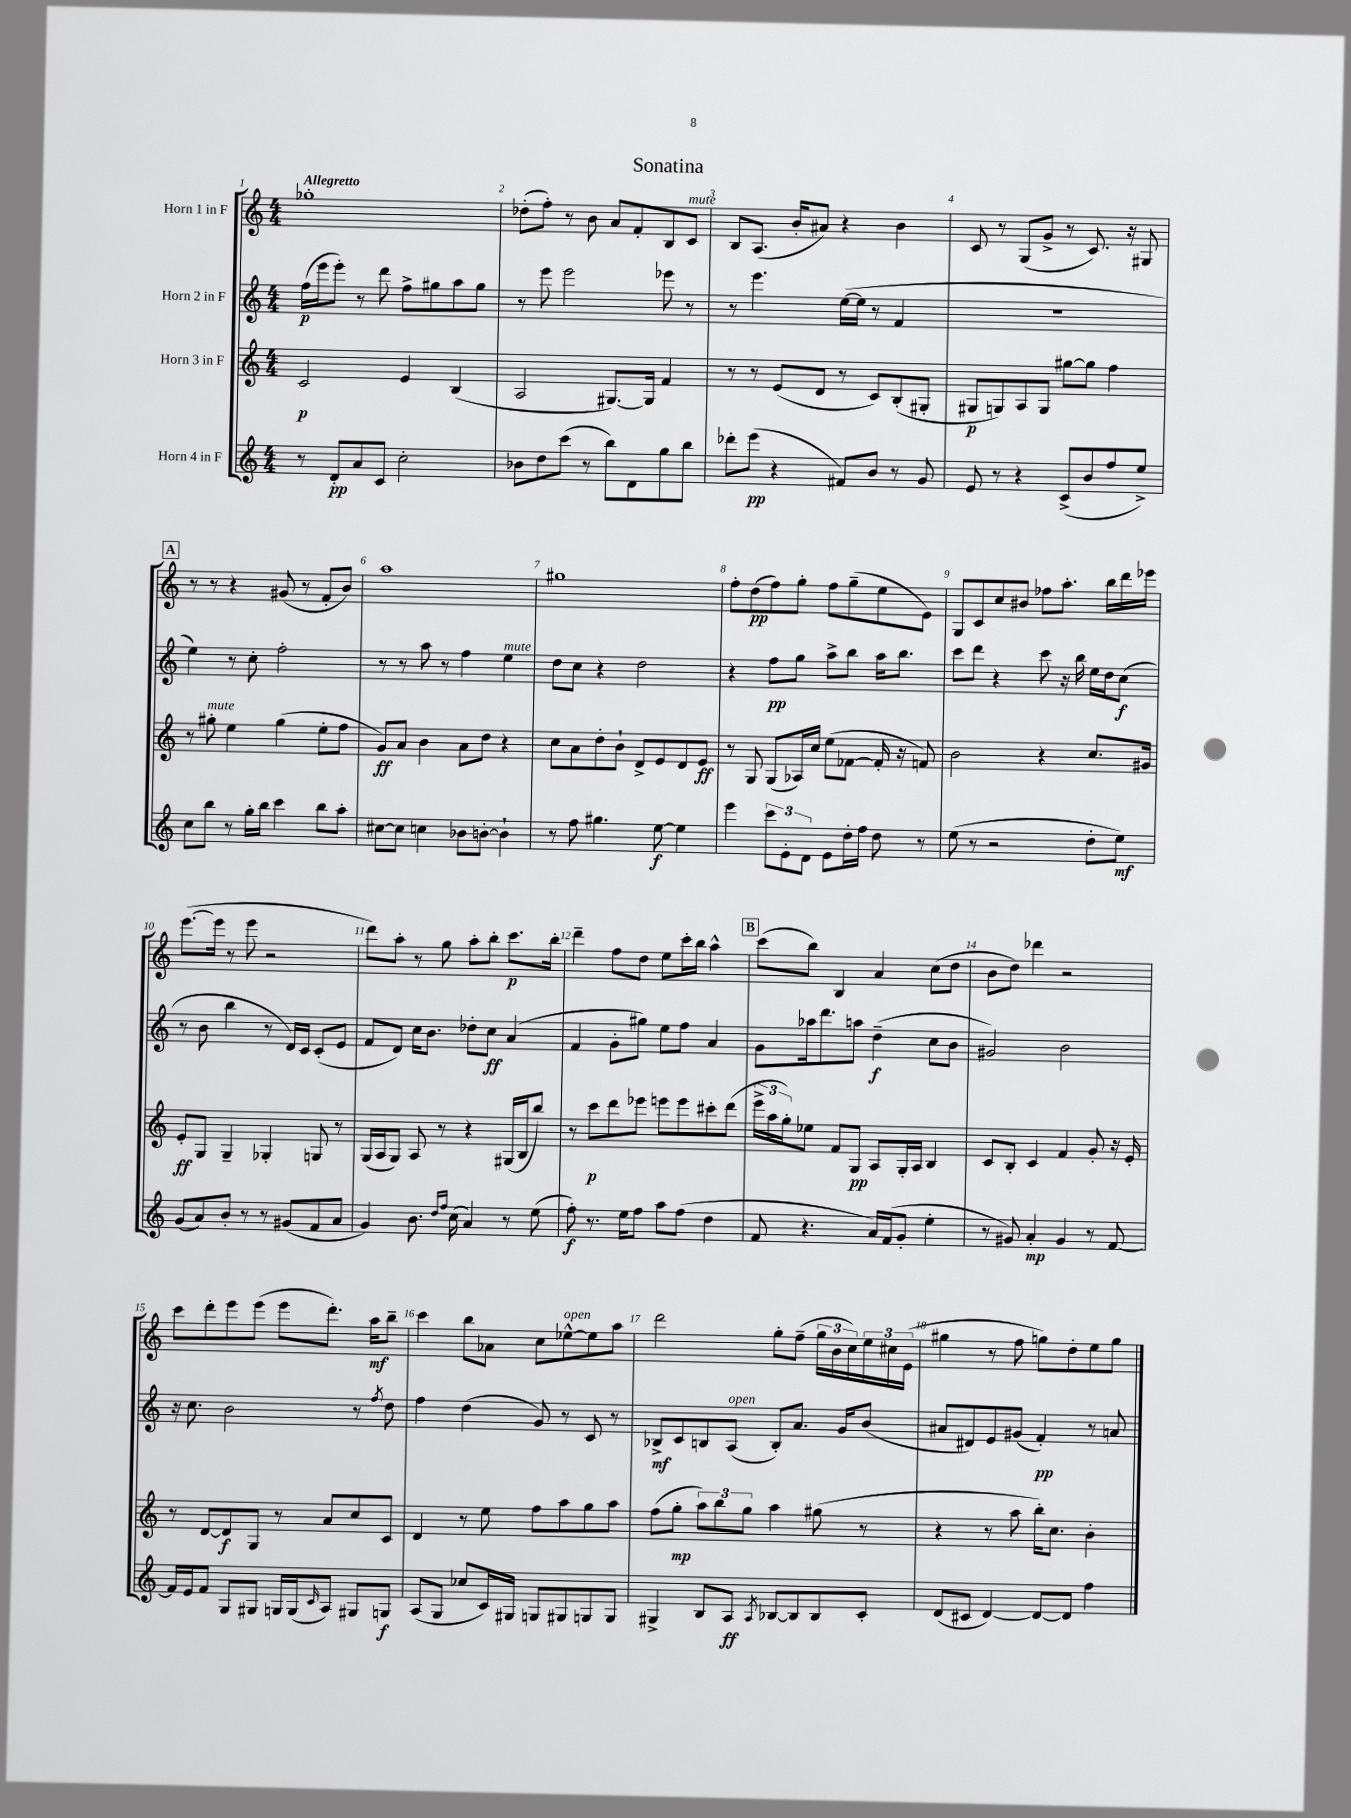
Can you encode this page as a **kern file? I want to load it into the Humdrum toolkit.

**kern	**dynam	**kern	**dynam	**kern	**dynam	**kern	**dynam
*part4	*part4	*part3	*part3	*part2	*part2	*part1	*part1
*staff4	*staff4	*staff3	*staff3	*staff2	*staff2	*staff1	*staff1
*I"Horn 4 in F	*	*I"Horn 3 in F	*	*I"Horn 2 in F	*	*I"Horn 1 in F	*
*clefG2	*	*clefG2	*	*clefG2	*	*clefG2	*
*k[]	*	*k[]	*	*k[]	*	*k[]	*
*M4/4	*	*M4/4	*	*M4/4	*	*M4/4	*
=1	=1	=1	=1	=1	=1	=1	=1
!	!	!	!	!	!	!LO:TX:a:B:t=Allegretto	!
8r	.	2c/	p	(16ff\LL	p	1gg-X'	.
.	.	.	.	16eee\J	.	.	.
8d'/L	pp	.	.	8eee'\J)	.	.	.
8a/	.	.	.	8r	.	.	.
8c/J	.	.	.	8ddd\	.	.	.
2cc'\	.	4e/	.	8ff^\L	.	.	.
.	.	.	.	8gg#X\	.	.	.
.	.	(4B/	.	8aa\	.	.	.
.	.	.	.	8gg#\J	.	.	.
=2	=2	=2	=2	=2	=2	=2	=2
8b-X\L	.	2A/	.	8r	.	(8dd-X'\L	.
8dd\	.	.	.	8eee\	.	8ff'\J)	.
(8ccc\J	.	.	.	2eee\	.	8r	.
8r	.	.	.	.	.	8b\	.
8bb\L)	.	[8.G#X/L)	.	.	.	8a/L	.
8d\	.	.	.	.	.	8f'/	.
.	.	16G#/Jk]	.	.	.	.	.
8gg\	.	4f/	.	8eee-X\	.	8B/	.
!	!	!	!	!	!	!LO:TX:a:i:t=mute	!
8bb\J	.	.	.	8r	.	8c/J	.
=3	=3	=3	=3	=3	=3	=3	=3
8ddd-X'\L	.	8r	.	8r	.	8B/L	.
(8eee\J	pp	8r	.	4.eee\	.	(8.A/J	.
4r	.	(8e/L	.	.	.	.	.
.	.	.	.	.	.	16b'/KL	.
.	.	8d/J	.	.	.	8a#X/J)	.
8f#X/L)	.	8r	.	([16ee\LL	.	4r	.
.	.	.	.	16ee\JJ]	.	.	.
8b/J	.	8c/L)	.	8r	.	.	.
8r	.	(8B'/	.	4f/	.	4b\	.
8g/	.	8G#X'/J	.	.	.	.	.
=4	=4	=4	=4	=4	=4	=4	=4
8e/	.	8G#X/L	p	1r	.	8c/	.
8r	.	8Gn/)	.	.	.	8r	.
4r	.	8A/	.	.	.	(8G/L	.
.	.	8G/J	.	.	.	8g^/J	.
(8c^/L	.	[8gg#X\L	.	.	.	8r	.
8b/	.	8gg#\J]	.	.	.	8.c/)	.
8ff/	.	4ff\	.	.	.	.	.
.	.	.	.	.	.	16r	.
8ee^/J)	.	.	.	.	.	8G#X/	.
!!LO:LB:g=z
!!LO:REH:place=s1:t=A
=5	=5	=5	=5	=5	=5	=5	=5
8cc\L	.	8r	.	4ee\)	.	8r	.
!	!	!LO:TX:a:i:t=mute	!	!	!	!	!
8bb\J	.	8gg#X'\	.	.	.	8r	.
8r	.	4ee\	.	8r	.	4r	.
16gg'\LL	.	.	.	8cc'\	.	.	.
16bb\JJ	.	.	.	.	.	.	.
4ccc\	.	(4gg#\	.	2ff'\	.	(8g#X/	.
.	.	.	.	.	.	8r	.
8bb\L	.	8ee'\L	.	.	.	8f'/L	.
8aa'\J	.	8ff\J	.	.	.	8b/J)	.
=6	=6	=6	=6	=6	=6	=6	=6
[8cc#X\L	.	8g/L)	ff	8r	.	1aa	.
8cc#\J]	.	8a/J	.	8r	.	.	.
4ccn\	.	4b\	.	8aa\	.	.	.
.	.	.	.	8r	.	.	.
8b-X\L	.	8a\L	.	4ff\	.	.	.
[8bn'\J	.	8dd\J	.	.	.	.	.
!	!	!	!	!LO:TX:a:i:t=mute	!	!	!
4b`\]	.	4r	.	4ee\	.	.	.
=7	=7	=7	=7	=7	=7	=7	=7
8r	.	8cc\L	.	8dd\L	.	1gg#X	.
8ff\	.	8a\	.	8cc\J	.	.	.
4.gg#X\	.	8dd'\	.	4r	.	.	.
.	.	8b`\J	.	.	.	.	.
.	.	8d^/L	.	2dd\	.	.	.
[8ee\	f	8e/	.	.	.	.	.
4ee\]	.	8d/	.	.	.	.	.
.	.	8e/J	ff	.	.	.	.
=8	=8	=8	=8	=8	=8	=8	=8
4eee\	.	8r	.	4r	.	8ff'\L	.
.	.	8G/	.	.	.	(8dd\	pp
12ccc\L	.	(8G/L	.	8ff\L	pp	8ff\)	.
12e'\	.	.	.	.	.	.	.
.	.	16A-X/L)	.	8gg\J	.	8gg'\J	.
12d\J	.	.	.	.	.	.	.
.	.	16cc/JJ	.	.	.	.	.
8e\L	.	(8ee\L	.	8aa^\L	.	8ff\L	.
16dd'\L	.	[8f-X\J	.	8bb\J	.	(8gg~\	.
16ff\JJ	.	.	.	.	.	.	.
8dd\	.	16f-'/]	.	16aa\KL	.	8ee\	.
.	.	16r	.	8.bb\J	.	.	.
8r	.	8fn/)	.	.	.	8e\J)	.
=9	=9	=9	=9	=9	=9	=9	=9
(8ee\	.	2b\	.	8ccc\L	.	8G/L	.
8r	.	.	.	8ddd\J	.	8c/	.
2r	.	.	.	4r	.	8cc/	.
.	.	.	.	.	.	8b#X/J	.
.	.	4r	.	8ccc\	.	8ff-X\L	.
.	.	.	.	16r	.	8.aa'\J	.
.	.	.	.	16bb\	.	.	.
8dd'\L	.	8.cc/L	.	16ee\LL	.	.	.
.	.	.	.	16dd\J	.	16bb\LL	.
8ee\J)	mf	.	.	(8cc\J	f	16ddd\	.
.	.	16g#X/Jk	.	.	.	16eee-X\JJ	.
!!LO:LB:g=z
=10	=10	=10	=10	=10	=10	=10	=10
(8g/L	.	8e'/L	ff	8r	.	([8.eee\L	.
8a/)	.	8G/J	.	8b\	.	.	.
.	.	.	.	.	.	16eee\Jk]	.
8b'/J	.	4G~/	.	4bb\	.	8r	.
8r	.	.	.	.	.	8eee\	.
8r	.	4G-X'/	.	8r	.	2r	.
(8g#X/L	.	.	.	16d/LL)	.	.	.
.	.	.	.	16c/JJ	.	.	.
8f/	.	8Gn/	.	(8c'/L	.	.	.
8a/J	.	8r	.	8e/J	.	.	.
=11	=11	=11	=11	=11	=11	=11	=11
4g/)	.	(16G/LL	.	8f/L	.	8ddd\L)	.
.	.	16A/J	.	.	.	.	.
.	.	8G/J)	.	8d/J)	.	8aa'\J	.
8.b\	.	8A/	.	16cc\KL	.	8r	.
.	.	.	.	8.b\J	.	.	.
.	.	8r	.	.	.	8gg\	.
16qqdd/LL	.	.	.	.	.	.	.
16qqff/JJ	.	.	.	.	.	.	.
(16cc\	.	.	.	.	.	.	.
4a/)	.	4r	.	8dd-X'\L	.	8aa'\L	.
.	.	.	.	8cc\J	ff	8bb'\J	.
8r	.	(16G#X/LL	.	(4a/	.	8.ccc\L	p
.	.	16B/J	.	.	.	.	.
(8ee\	.	8bb/J)	.	.	.	.	.
.	.	.	.	.	.	16bb'\Jk	.
=12	=12	=12	=12	=12	=12	=12	=12
8ff'\)	f	8r	.	4f/	.	4ddd~\	.
8.r	.	8ccc\L	p	.	.	.	.
.	.	8ddd\	.	8g'\L	.	8ff\L	.
16ee\KL	.	.	.	.	.	.	.
8ff\J	.	8eee-X\J	.	8gg#X\J)	.	8dd\J	.
8aa\L	.	8eeen\L	.	8ee\L	.	8ee\L	.
(8ff\J	.	8eee\	.	8ff\J	.	16ccc'\L	.
.	.	.	.	.	.	16bb\JJ	.
4dd\	.	8ccc#X'\	.	4a/	.	4aa^^\	.
.	.	(8ddd\J	.	.	.	.	.
!!LO:REH:place=s1:t=B
=13	=13	=13	=13	=13	=13	=13	=13
8f/	.	24eee^\LL	.	8g\L	.	(8ccc\L	.
.	.	24aa\	.	.	.	.	.
.	.	24gg'\J)	.	.	.	.	.
4.r	.	8ee-X\J	.	16aa-X\k	.	8bb\J)	.
.	.	.	.	8.ddd\	.	.	.
.	.	8f/L	.	.	.	4B/	.
.	.	8G/J	pp	8aan\J	.	.	.
16a/LL)	.	8A/L	.	(4dd~\	f	4a/	.
(16f/J	.	.	.	.	.	.	.
8g'/J	.	16G'/L	.	.	.	.	.
.	.	16A/JJ	.	.	.	.	.
4ee'\	.	4B/	.	8cc\L	.	(8cc\L	.
.	.	.	.	8b\J	.	8dd\J	.
=14	=14	=14	=14	=14	=14	=14	=14
8r	.	8c/L	.	2g#X/)	.	8b\L	.
8g#X/)	.	8B'/J	.	.	.	8dd\J)	.
4a'/	mp	4c/	.	.	.	4ddd-X\	.
4g#/	.	4f/	.	2b\	.	2r	.
8r	.	8g'/	.	.	.	.	.
[8f/	.	16r	.	.	.	.	.
.	.	16e'/	.	.	.	.	.
!!LO:LB:g=z
=15	=15	=15	=15	=15	=15	=15	=15
16f/LL]	.	8r	.	16r	.	8ccc\L	.
16e/J	.	.	.	8.cc\	.	.	.
8f/J	.	[8d/L	.	.	.	8ddd'\	.
8G/L	.	8d/]	f	2b\	.	8eee\	.
8G#X/J	.	8G/J	.	.	.	(8eee\J	.
16Gn/LL	.	8r	.	.	.	8eee\L	.
(16G/J	.	.	.	.	.	.	.
16qqc/	.	.	.	.	.	.	.
8A/J)	.	8a/L	.	.	.	8.ddd'\J)	.
8G#X/L	.	8cc/	.	8r	.	.	.
.	.	.	.	.	.	16aa\KL	mf
.	.	.	.	8qff/	.	.	.
8Gn/J	f	8c/J	.	8dd\	.	8bb~\J	.
=16	=16	=16	=16	=16	=16	=16	=16
(8A/L	.	4d/	.	4ff\	.	4ccc\	.
8G/J	.	.	.	.	.	.	.
8cc-X/L	.	8r	.	(4dd\	.	8bb\L	.
16c/L)	.	8ee\	.	.	.	8a-X\J	.
16G#X/JJ	.	.	.	.	.	.	.
8Gn/L	.	8ff\L	.	8g/)	.	8cc\L	.
!	!	!	!	!	!	!LO:TX:a:i:t=open	!
8G#X/	.	8aa\	.	8r	.	[8ee-X^^\	.
8Gn/	.	8gg\	.	8c/	.	8ee-\]	.
8G/J	.	8aa\J	.	8r	.	8aa\J	.
=17	=17	=17	=17	=17	=17	=17	=17
4G#X^/	.	(8ff\L	.	8B-X^/L	mf	2ddd\	.
.	.	8gg'\J	mp	8c/	.	.	.
8B/L	.	12aa\L)	.	8Bn/	.	.	.
.	.	12bb\	.	.	.	.	.
!	!	!	!	!LO:TX:a:i:t=open	!	!	!
8A/J	ff	.	.	(8A/J	.	.	.
.	.	12gg\J	.	.	.	.	.
8qA/	.	.	.	.	.	.	.
[8B-X/L	.	4aa\	.	8B'/L)	.	8gg'\L	.
8B-/]	.	.	.	8.a/J	.	(8ff~\J	.
8B-/	.	(8gg#X\	.	.	.	24gg\LL	.
.	.	.	.	.	.	24b\	.
.	.	.	.	16g/KL	.	.	.
.	.	.	.	.	.	24cc\)	.
8c'/J	.	8r	.	(8b/J	.	24ee\	.
.	.	.	.	.	.	24cc#X\	.
.	.	.	.	.	.	(24e\JJ	.
=18	=18	=18	=18	=18	=18	=18	=18
(8d/L	.	4r	.	8a#X/L	.	4gg#X\	.
8c#X/J	.	.	.	8d#X/)	.	.	.
[4d/)	.	8r	.	8e/	.	8r	.
.	.	8aa\	.	(8g#X/J	.	8ff\	.
8d/L_	.	16bb'\KL)	.	4f'/)	pp	8ggn\L)	.
.	.	8.cc\J	.	.	.	.	.
8d/J]	.	.	.	.	.	8dd'\	.
4ff\	.	4b'\	.	8r	.	8ee\	.
.	.	.	.	8an/	.	8gg\J	.
==	==	==	==	==	==	==	==
*-	*-	*-	*-	*-	*-	*-	*-
